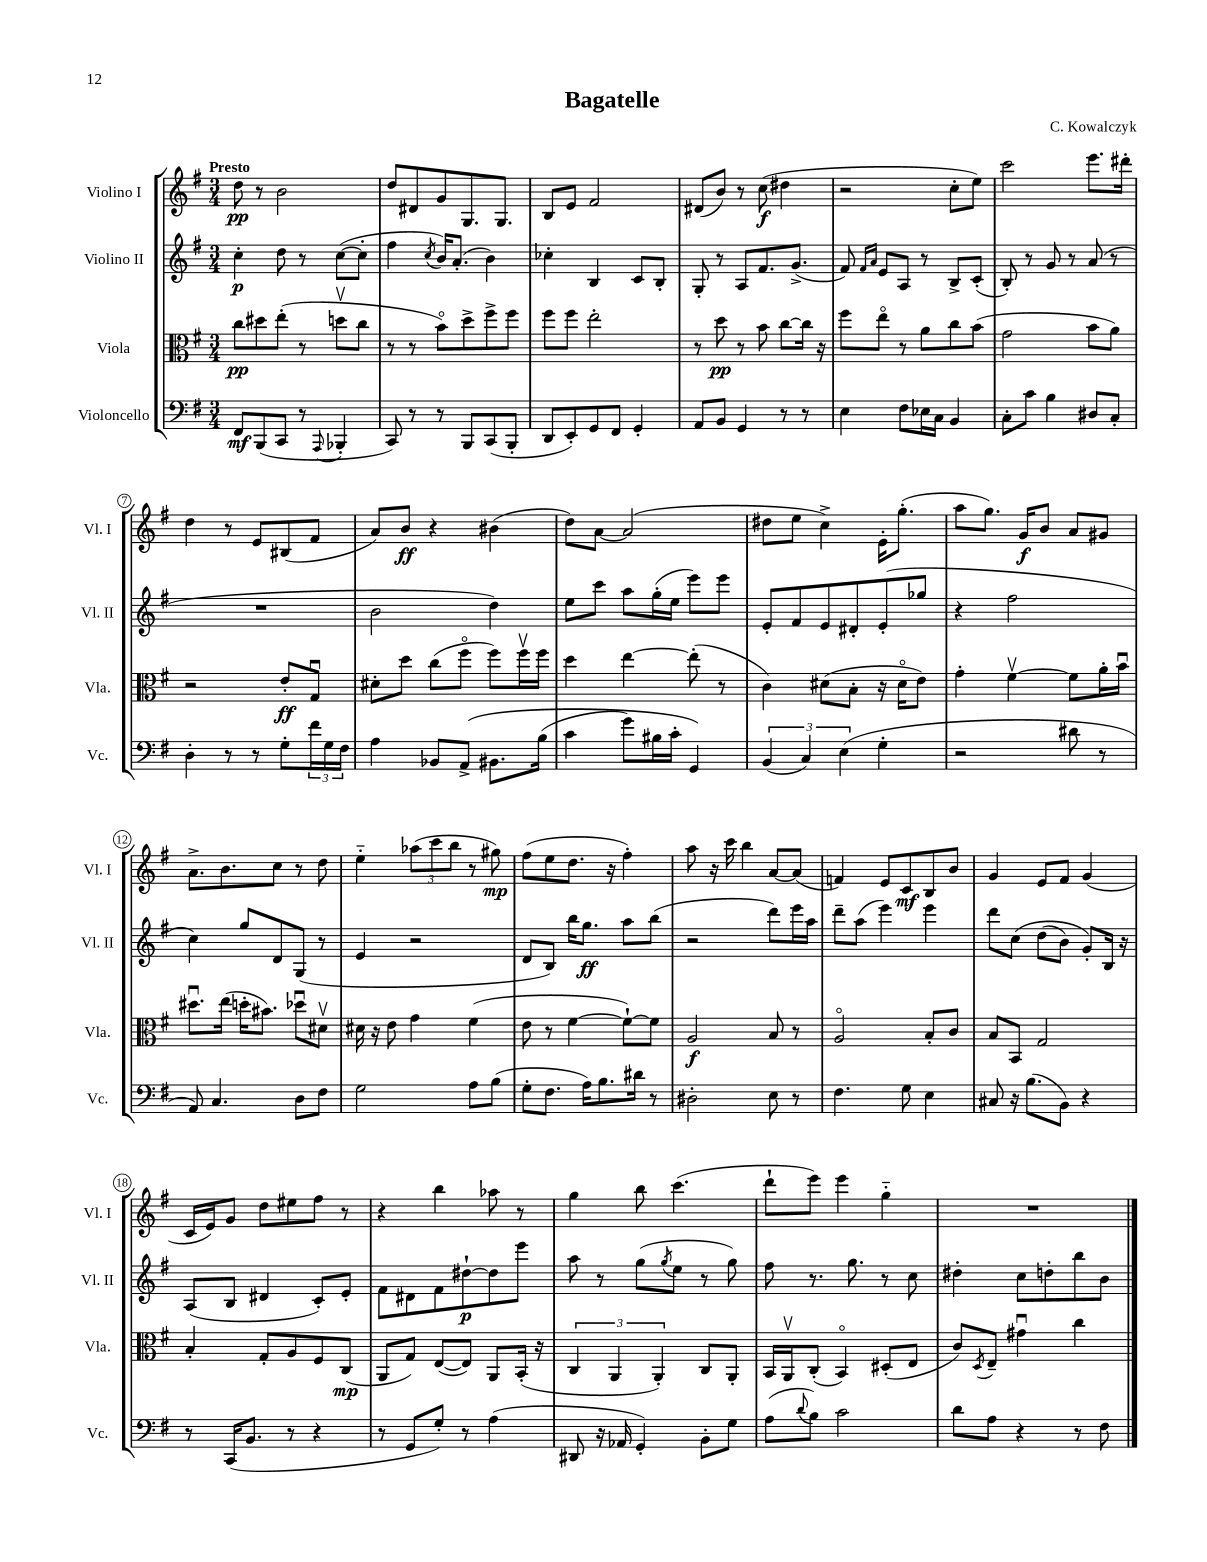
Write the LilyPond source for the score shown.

\header { title = "Bagatelle" composer = "C. Kowalczyk" }
<<
\new StaffGroup <<
\new Staff = "s0" \with { instrumentName = "Violino I" shortInstrumentName = "Vl. I" } {
    \clef treble \key g \major \numericTimeSignature \time 3/4 \tempo "Presto"
    d''8\pp r8 b'2 |
    d''8 dis'8 g'8 g8. g8. |
    b8 e'8 fis'2 |
    dis'8( b'8) r8 c''8\f( dis''4 |
    r2 c''8-. e''8) |
    c'''2 e'''8. dis'''16-. |
    d''4 r8 e'8 bis8( fis'8 |
    a'8) b'8\ff r4 bis'4( |
    d''8) a'8~ a'2( |
    dis''8 e''8 c''4->) e'16-. g''8.-.( |
    a''8 g''8.) g'16\f b'8 a'8 gis'8 |
    a'8.-> b'8. c''8 r8 d''8 |
    e''4-_ \tuplet 3/2 { aes''8( c'''8 b''8 } r8 gis''8\mp) |
    fis''8( e''8 d''8. r16 fis''4-.) |
    a''8 r16 c'''16 b''4 a'8~ a'8( |
    f'4) e'8 c'8\mf b8 b'8 |
    g'4 e'8 fis'8 g'4( |
    c'16 e'16) g'8 d''8 eis''8 fis''8 r8 |
    r4 b''4 aes''8 r8 |
    g''4 b''8 c'''4.( |
    d'''8-! e'''8) e'''4 g''4-_ |
    R2. \bar "|." |
}
\new Staff = "s1" \with { instrumentName = "Violino II" shortInstrumentName = "Vl. II" } {
    \clef treble \key g \major \numericTimeSignature \time 3/4
    c''4-.\p d''8 r8 c''8~( c''8-. |
    fis''4 \acciaccatura { c''8 } b'16) a'8.-.( b'4) |
    ces''4-. b4 c'8 b8-. |
    g8-. r8 a8 fis'8. g'8.->( |
    fis'8) \grace { fis'16 a'16 } e'8 a8 r8 b8-> c'8-.( |
    b8-.) r8 g'8 r8 a'8( r8 |
    R2. |
    b'2 d''4) |
    e''8 c'''8 a''8 g''16-.( e''16 e'''8) e'''8 |
    e'8-. fis'8 e'8 dis'8-. e'8-.( ges''8 |
    r4 fis''2 |
    c''4) g''8 d'8 g8( r8 |
    e'4 r2 |
    d'8 b8) b''16 g''8.\ff a''8 b''8( |
    r2 d'''8) e'''16 a''16 |
    d'''8-- a''8( e'''4) e'''4 |
    d'''8 c''8\( d''8( b'8) g'8-.\) b16 r16 |
    a8( b8 dis'4 c'8-.) e'8-. |
    fis'8 dis'8 fis'8 dis''8~-!\p dis''8 e'''8 |
    a''8 r8 g''8( \acciaccatura { g''8 } e''8 r8 g''8) |
    fis''8 r8. g''8. r8 c''8 |
    dis''4-. c''8 d''8-. b''8 b'8 \bar "|." |
}
\new Staff = "s2" \with { instrumentName = "Viola" shortInstrumentName = "Vla." } {
    \clef alto \key g \major \numericTimeSignature \time 3/4
    c''8\pp dis''8 e''8-.( r8 d''8\upbow c''8 |
    r8 r8 b'8\flageolet) d''8-> fis''8-> fis''8 |
    fis''8 fis''8 e''2-. |
    r8 d''8\pp r8 b'8 c''8~ c''16 r16 |
    fis''8 e''8\flageolet r8 a'8 c''8 b'8( |
    g'2 b'8 a'8) |
    r2 e'8-.\ff g8\downbow |
    dis'8-. d''8 c''8( fis''8\flageolet fis''8) fis''16\upbow fis''16 |
    d''4 e''4~ e''8-.( r8 |
    c'4) dis'8( b8-. r16 dis'16\flageolet e'8) |
    g'4-. fis'4~\upbow fis'8 a'16-. b'16\downbow |
    dis''8.\downbow e''16( d''16-. bis'8.) des''8\downbow dis'8\upbow |
    dis'16 r16 e'8 g'4 fis'4( |
    e'8 r8 fis'4~ fis'8~-!) fis'8 |
    a2\f b8 r8 |
    a2\flageolet b8-. c'8 |
    b8 b,8 g2 |
    b4-. g8-. a8 fis8 c8\mp( |
    a,8 g8) e8~( e8) a,8 b,16-.( r16 |
    \tuplet 3/2 { c4 a,4 a,4-.) } c8 a,8-. |
    b,16 a,16\upbow c8-.( b,4\flageolet) dis8-.( e8 |
    c'8) \acciaccatura { d8 } e8-- gis'4\downbow c''4 \bar "|." |
}
\new Staff = "s3" \with { instrumentName = "Violoncello" shortInstrumentName = "Vc." } {
    \clef bass \key g \major \numericTimeSignature \time 3/4
    fis,8\mf b,,8( c,8 r8 \appoggiatura { a,,8 } bes,,4-. |
    c,8) r8 r8 b,,8 c,8( b,,8-. |
    d,8 e,8-.) g,8 fis,8 g,4-. |
    a,8 b,8 g,4 r8 r8 |
    e4 fis8 ees16 c16 b,4 |
    c8-. c'8 b4 dis8 c8-. |
    d4-. r8 r8 g8-. \tuplet 3/2 { fis'16 g16 fis16 } |
    a4 bes,8 a,8->\( bis,8. b16( |
    c'4 g'8) bis16 c'16-. g,4\) |
    \tuplet 3/2 { b,4( c4) e4( } g4-. |
    r2 dis'8 r8 |
    a,8) c4. d8 fis8 |
    g2 a8 b8( |
    g8-. fis8. a16) b8. dis'16 r8 |
    dis2-. e8 r8 |
    fis4. g8 e4 |
    cis8 r16 b8.( b,8) r4 |
    r8 c,16( b,8. r8 r4 |
    r8 g,8 g8-.) r8 a4( |
    dis,8 r16 aes,16 g,4-.) b,8-. g8 |
    a8( \appoggiatura { d'8 } b8) c'2 |
    d'8 a8 r4 r8 fis8 \bar "|." |
}
>>
>>
\layout { \context { \Score \override BarNumber.stencil = #(make-stencil-circler 0.1 0.3 ly:text-interface::print) } }
